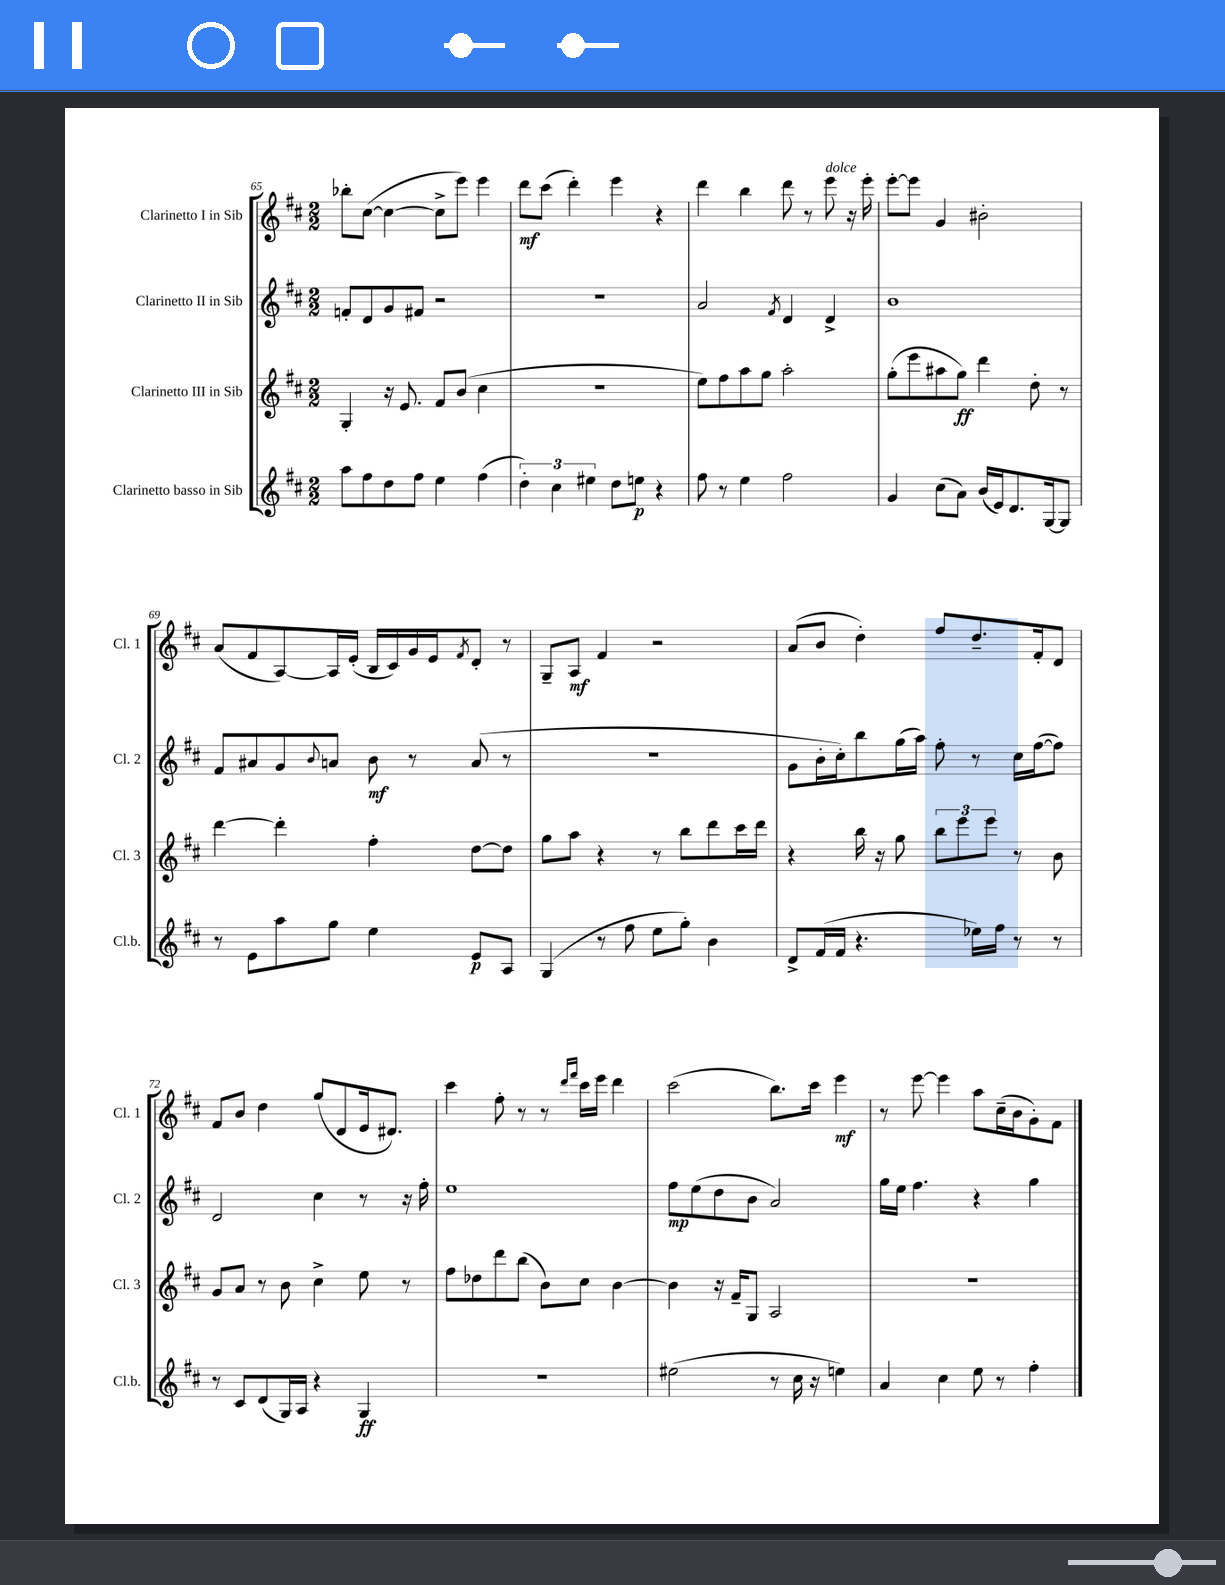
<<
\new StaffGroup <<
\new Staff = "s0" \with { instrumentName = "Clarinetto I in Sib" shortInstrumentName = "Cl. 1" } {
    \clef treble \key d \major \numericTimeSignature \time 2/2
    bes''8-. cis''8~( cis''4~ cis''8-> e'''8) e'''4 |
    d'''8\mf cis'''8( d'''4-.) e'''4 r4 |
    d'''4 b''4 d'''8 r8 e'''8^\markup { \italic "dolce" } r16 e'''16-. |
    e'''8~-. e'''8 g'4 bis'2-. |
    a'8( fis'8 a8~) a16 e'16-.( b16 cis'16) g'16 e'16 \acciaccatura { fis'8 } d'8-. r8 |
    g8-- a8\mf fis'4 r2 |
    a'8( b'8 d''4-.) fis''8 d''8.-- fis'16-. d'8 |
    fis'8 b'8 d''4 g''8( d'8 e'16 dis'8.) |
    cis'''4 fis''8-. r8 r8 \grace { d'''16 fis'''16 } cis'''16 e'''16 d'''4 |
    cis'''2( b''8.) cis'''16 e'''4\mf |
    r8 e'''8~ e'''4 a''8 cis''16--( b'16 g'8-.) fis'8 \bar "|." |
}
\new Staff = "s1" \with { instrumentName = "Clarinetto II in Sib" shortInstrumentName = "Cl. 2" } {
    \clef treble \key d \major \numericTimeSignature \time 2/2
    f'8-. d'8 g'8 fis'8 r2 |
    R1 |
    a'2 \acciaccatura { fis'8 } d'4 d'4-> |
    b'1 |
    fis'8 ais'8 g'8 \appoggiatura { b'8 } a'8 b'8\mf r8 a'8( r8 |
    R1 |
    g'8 b'16-. cis''16-.) b''8 g''16( a''16) fis''8-. r8 cis''16 fis''16~( fis''8) |
    d'2 cis''4 r8 r16 fis''16-. |
    e''1 |
    fis''8\mp e''8( d''8 b'8 a'2) |
    g''16 e''16 fis''4. r4 g''4 \bar "|." |
}
\new Staff = "s2" \with { instrumentName = "Clarinetto III in Sib" shortInstrumentName = "Cl. 3" } {
    \clef treble \key d \major \numericTimeSignature \time 2/2
    g4-. r16 e'8. fis'8 b'8( cis''4 |
    R1 |
    e''8) fis''8 a''8 g''8 a''2-. |
    g''8-.( e'''8 ais''8 g''8\ff) d'''4 d''8-. r8 |
    d'''4~ d'''4-. fis''4-. d''8~ d''8 |
    g''8 a''8 r4 r8 b''8 d'''8 cis'''16 d'''16 |
    r4 b''16 r16 g''8 \tuplet 3/2 { b''8 e'''8 e'''8 } r8 b'8 |
    g'8 a'8 r8 b'8 cis''4-> e''8 r8 |
    fis''8 des''8 d'''8 b''8( b'8) cis''8 b'4~ |
    b'4 r16 fis'16-- g8 a2 |
    R1 \bar "|." |
}
\new Staff = "s3" \with { instrumentName = "Clarinetto basso in Sib" shortInstrumentName = "Cl.b." } {
    \clef treble \key d \major \numericTimeSignature \time 2/2
    a''8 fis''8 d''8 fis''8 e''4 fis''4( |
    \tuplet 3/2 { d''4-.) cis''4 eis''4 } d''8 e''8\p r4 |
    fis''8 r8 e''4 fis''2 |
    g'4 cis''8( a'8) b'16( e'16) d'8. g16~ g8 |
    r8 e'8 a''8 g''8 e''4 e'8\p a8 |
    g4( r8 fis''8 e''8 g''8-.) b'4 |
    d'8-> fis'16( fis'16 r4. ees''16) fis''16 r8 r8 |
    r8 cis'8 d'8( g16) a16 r4 g4\ff |
    R1 |
    eis''2( r8 cis''16 r16 e''4) |
    a'4 cis''4 e''8 r8 fis''4-. \bar "|." |
}
>>
>>
\layout { \context { \Score currentBarNumber = #65 } }
